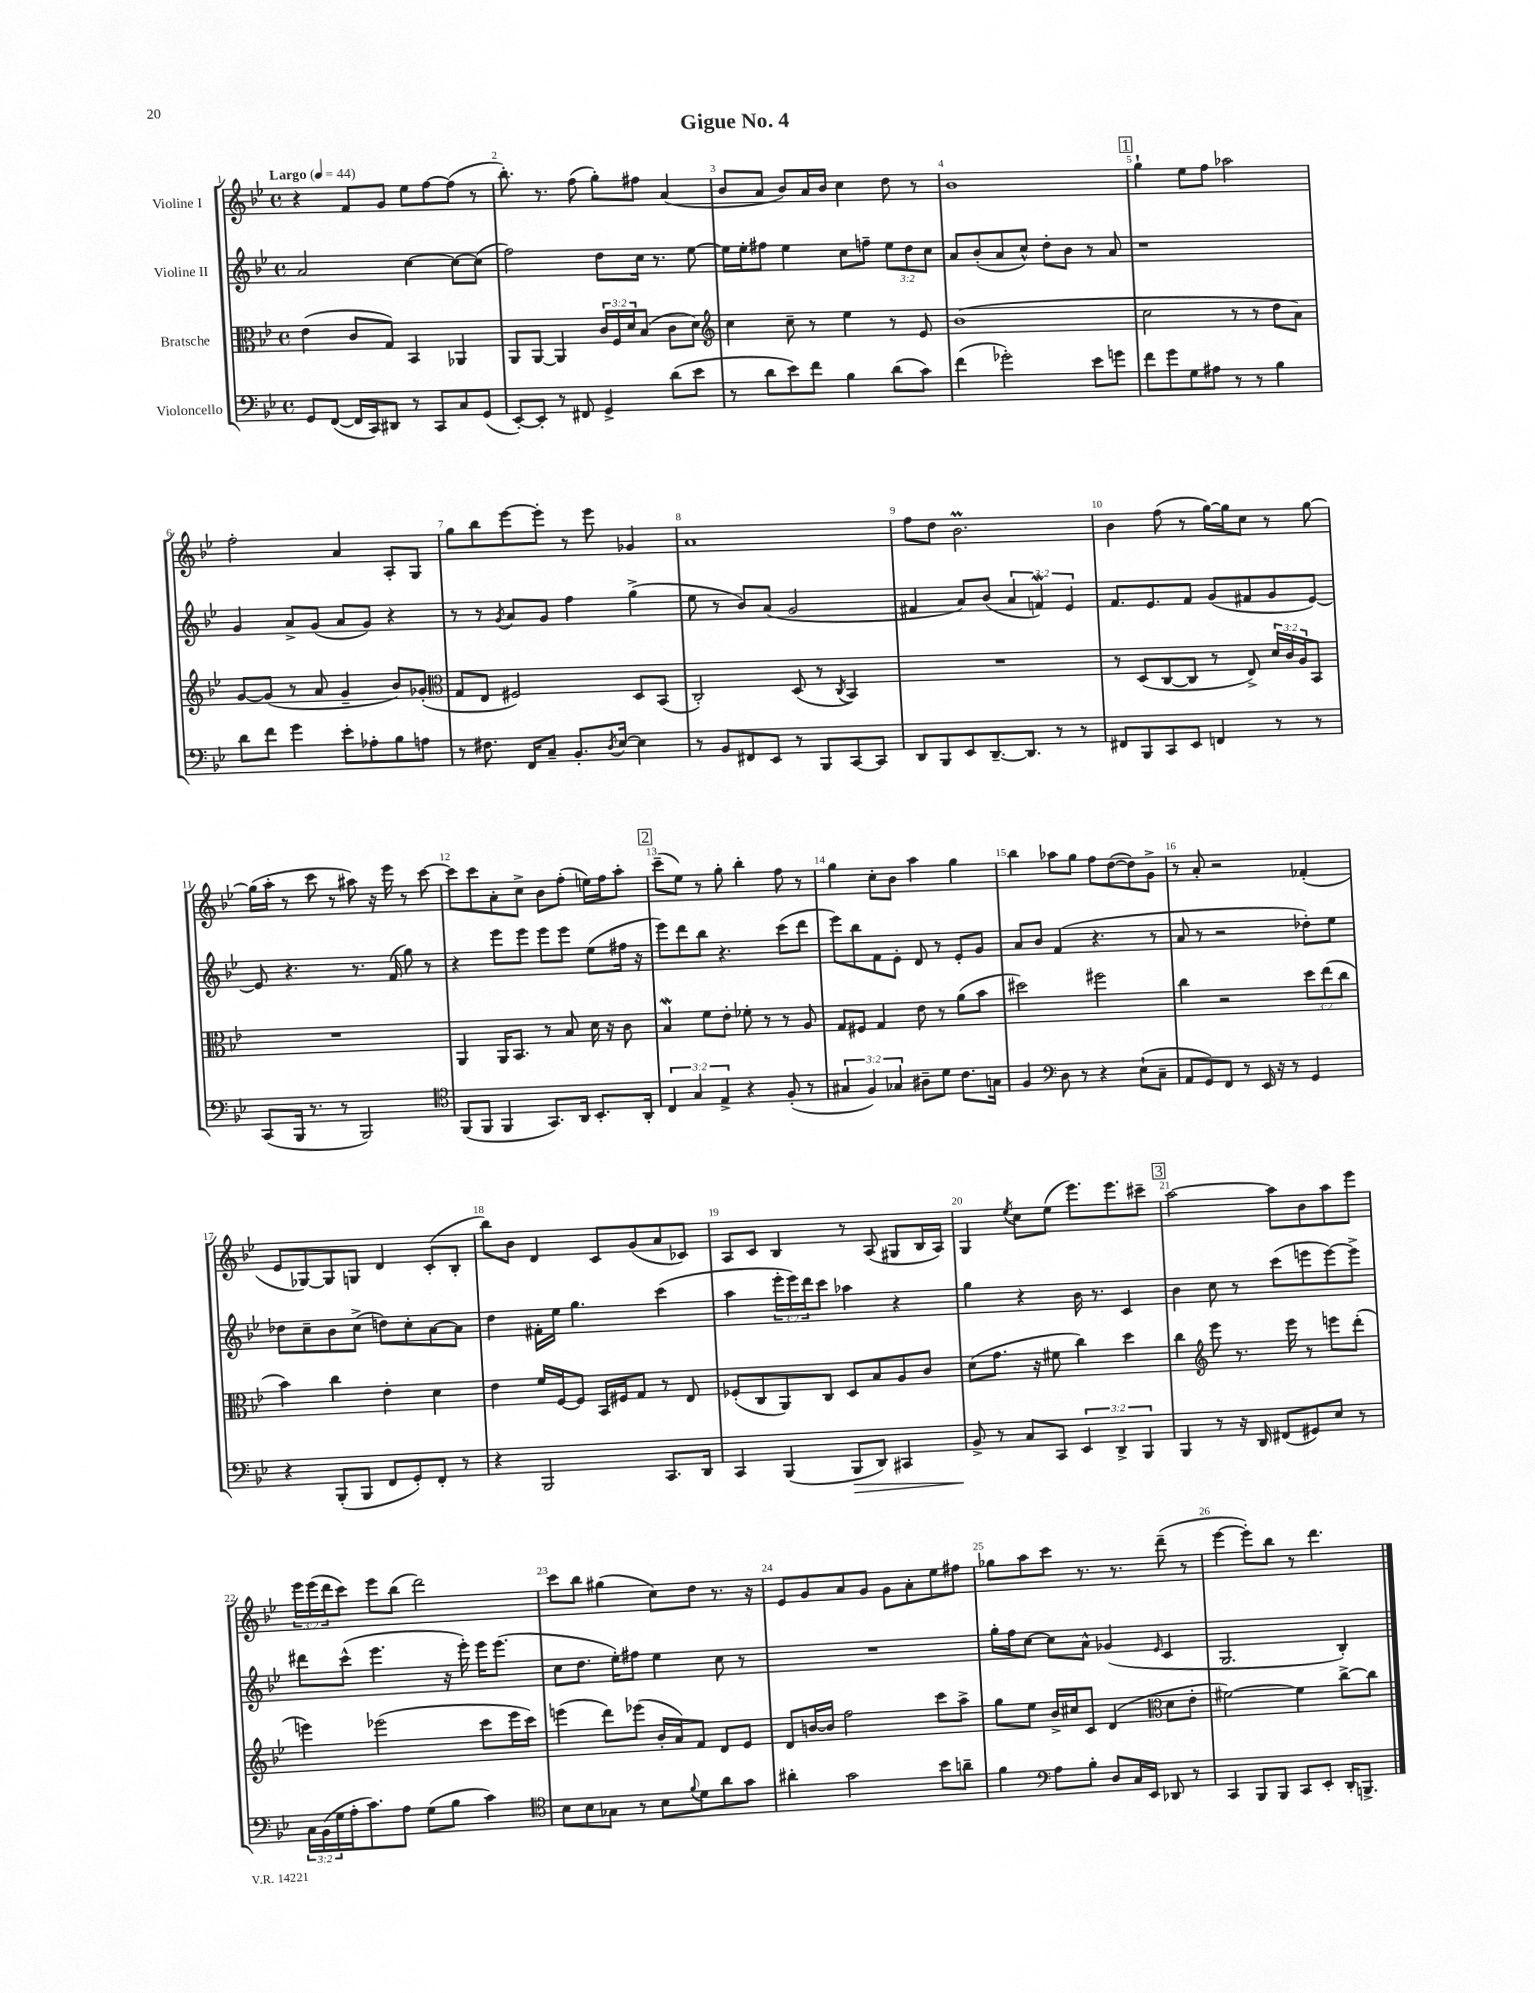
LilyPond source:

\header { title = "Gigue No. 4" }
<<
\new StaffGroup <<
\new Staff = "s0" \with { instrumentName = "Violine I" } {
    \clef treble \key bes \major \defaultTimeSignature \time 4/4 \override Staff.TupletNumber.text = #tuplet-number::calc-fraction-text \tempo "Largo" 4 = 44
    r4 f'8 g'8 ees''8 f''8~ f''8( r8 |
    bes''8.-.) r8. f''8( g''8-.) fis''8 a'4( |
    bes'8 a'8 bes'8) a'16 bes'16 c''4 d''8 r8 |
    bes'1 |
    \mark \markup { \box "1" } g''4-! ees''8 f''8 aes''2 |
    f''2-. a'4 a8-. g8 |
    g''8 bes''8 ees'''8~ ees'''8-. r8 ees'''8 ges'4 |
    a'1 |
    f''8 d''8 bes'2.\prall |
    bes'4 f''8( r8 g''16~) g''16 c''8 r8 g''8~ |
    g''16( a''16-. r8 c'''8 r8 ais''8) r16 ees'''16 r8 c'''8~ |
    c'''8 c'''8 a'8-. c''8-> bes'8 f''8-.( e''16) f''16 a''8-. |
    \mark \markup { \box "2" } c'''8--( ees''8) r8 g''8-. bes''4-. f''8 r8 |
    g''4 c''8-. bes'8 a''4 g''4 |
    bes''4 aes''8 g''8 f''8 d''8~( d''8) g'8-> |
    r8 a'8-. r2 fes'4-.( |
    ees'8 ges8~) ges8 g8 d'4 c'8-.( bes8-. |
    bes''8) bes'8 d'4 c'8 g'8( a'8 ces'8) |
    a8 c'8 bes4 r8 a8( gis8 bes16 a16) |
    g4 \acciaccatura { ees''8 } c''8 ees''8( ees'''8.) ees'''8. cis'''8-- |
    \mark \markup { \box "3" } a''2~ a''8 bes'8 a''8 ees'''8 |
    \tuplet 3/2 { ees'''16 ees'''16( d'''16 } c'''8) ees'''8 bes''8( d'''2) |
    c'''8 bes''8 gis''4( c''8) d''8 r8. r16 |
    ees'8 g'8 a'8 g'8 g'8 a'8-. ees''8 fis''8 |
    ges''8 a''8 c'''8 r8. r8. d'''8--( r8 |
    ees'''4~ ees'''8-.) bes''8 r8 d'''4. \bar "|." |
}
\new Staff = "s1" \with { instrumentName = "Violine II" } {
    \clef treble \key bes \major \defaultTimeSignature \time 4/4 \override Staff.TupletNumber.text = #tuplet-number::calc-fraction-text
    a'2 c''4~ c''8~ c''8( |
    f''2) d''8 c''16 r8. ees''8~ |
    ees''16 ees''16-. fis''8 ees''4 c''8 f''8-- \tuplet 3/2 { ees''8 d''8 c''8 } |
    a'8 bes'8-.( a'8 c''8-^) d''8-. bes'8 r8 a'8 |
    \mark \markup { \box "1" } r1 |
    g'4 a'8-> g'8( a'8 g'8) r4 |
    r8 r8 \acciaccatura { g'8 } a'8 g'8 f''4 g''4->( |
    ees''8 r8 bes'8) a'8( g'2 |
    fis'4 a'8) bes'8( \tuplet 3/2 { a'4 f'4\mordent) ees'4 } |
    f'8. ees'8. f'8 g'8( fis'8 g'8 ees'8~) |
    ees'8 r4. r8. f'16( g''8) r8 |
    r4 ees'''8 ees'''8 ees'''8 ees'''8 ees''8( fis''16 r16 |
    \mark \markup { \box "2" } ees'''8) d'''8 bes''8 r4. c'''8( d'''8 |
    ees'''8) bes''8 f'8 ees'8-. d'8 r8 ees'8-. g'8 |
    a'8 bes'8 f'4( r4. r8 |
    a'8 r8 r2 des''8-.) ees''8 |
    des''8 c''8-- bes'8 c''8->( d''8) c''8-. a'8~ a'8 |
    d''4 fis'16-. ees''16 g''4. c'''4( |
    a''4 \tuplet 3/2 { ees'''16-. ees'''16) d'''16 } c'''8 aes''4 r4 |
    g''4 r4 bes'16 r8. c'4 |
    \mark \markup { \box "3" } bes'4 c''8 r8 c'''8( e'''8 e'''8~) e'''8-> |
    dis'''8 c'''8-^( ees'''4. r16 ees'''16-.) ees'''16 ees'''8.( |
    c''8 d''8. ees''16-.) fis''8 ees''4 c''8 r8 |
    R1 |
    g''16-. f''16 c''8~ c''8 a'8-^ ges'4( \grace { ees'16 } c'4 |
    g2. bes4-.) \bar "|." |
}
\new Staff = "s2" \with { instrumentName = "Bratsche" } {
    \clef alto \key bes \major \defaultTimeSignature \time 4/4 \override Staff.TupletNumber.text = #tuplet-number::calc-fraction-text
    ees'4( c'8 g8) bes,4 aes,4 |
    a,8 a,8~ a,4 \tuplet 3/2 { c'16 f16 d'16 } bes8( c'8 d'8) |
    \clef treble c''4 c''8-- r8 ees''4 r8 ees'8 |
    bes'1( |
    \mark \markup { \box "1" } c''2 r8 r8 d''8 a'8) |
    g'8~ g'8( r8 a'8 g'4-- bes'8) ges'8-.( |
    \clef alto g8 ees8 fis2) d8 bes,8( |
    c2-.) d8( r8 \acciaccatura { c8 } bes,4) |
    R1 |
    r8 d8( c8~ c8 r8 ees8->) \tuplet 3/2 { d'16 c'16 a16 } bes,8 |
    R1 |
    a,4 a,16 bes,8. r8 bes8 d'16 r16 c'8 |
    \mark \markup { \box "2" } bes4\mordent f'8 ees'8-. fes'8-. r8 r8 a8 |
    g8 fis8 g4 ees'8 r8 a'8( bes'8 |
    dis''2) fis''2 |
    c''4 r2 \tuplet 3/2 { d''8 ees''8( c''8 } |
    bes'4) c''4 ees'4-. d'4 |
    ees'4 f'16 f16~ f8 bes,16 fis16 g8 r8 ees8 |
    fes8-.( c8 a,8) c8 d8 bes8 a8 c'8 |
    d'8( g'8. r16 fis'8 c''4) d''4 |
    \mark \markup { \box "3" } c''4 \clef treble ees'''8 r8. ees'''16 r8 e'''8 d'''8-.( |
    e'''4) ees'''2( c'''8 ees'''16 c'''16) |
    e'''4( d'''8) ees'''8( bes'16-. a'16) f'8 d'8 ees'8 |
    d'8 b'16~ b'16 f''2 c'''8 a''8-> |
    g''8 ees''8 bes'16-> cis''16 c'8 d'4( \clef alto d'8 ees'8-. |
    fis'2~) fis'4 c''8~-> c''8 \bar "|." |
}
\new Staff = "s3" \with { instrumentName = "Violoncello" } {
    \clef bass \key bes \major \defaultTimeSignature \time 4/4 \override Staff.TupletNumber.text = #tuplet-number::calc-fraction-text
    g,8 f,8~( f,16 c,16) dis,8 r8 c,8 c8 g,8( |
    ees,8~-.) ees,8-. r8 fis,8 g,4-> d'8( ees'8 |
    r8 d'8 ees'8) f'8 bes4 d'8( c'8) |
    f'4( ges'2-.) ees'8 g'8 |
    \mark \markup { \box "1" } f'8 g'8 g8 ais8 r8 r8 bes4 |
    d'8 f'8 g'4 ees'8-. aes8-. bes8 a8 |
    r8 fis8. f,16 c8-- bes,8.-. \acciaccatura { d8 } ees16~ ees4 |
    r8 bes,8 fis,8 ees,8 r8 bes,,8 c,8~ c,8 |
    d,8 bes,,8 ees,8 d,8.~-- d,8. r8 r8 |
    fis,8 bes,,8 c,8 ees,8 f,4 r8 r8 |
    c,8( bes,,16 r8. r8 bes,,2) |
    \clef tenor f,8( f,8 f,4 g,8.) a,16 bes,8.-. a,16-. |
    \mark \markup { \box "2" } \tuplet 3/2 { c4 g4 ees4-> } r4 f8-.( r8 |
    \tuplet 3/2 { gis4 f4) ges4 } ais8-- d'8 c'8. g16 |
    f4 \clef bass d8 r8 r4 ees8-!( c8-- |
    a,8 g,8) f,8 r8 ees,16 r16 r8 g,4 |
    r4 bes,,8-.( bes,,8 f,8 g,8-.) f,8-. r8 |
    r4 bes,,2 c,8. d,16 |
    c,4 bes,,4( bes,,8\> d,8) cis,4 |
    bes,8->\! r8 c8 c,8 \tuplet 3/2 { ees,4 d,4-> bes,,4 } |
    \mark \markup { \box "3" } bes,,4 r8 r16 d,16 fis,8( gis,8) ees8 r8 |
    \tuplet 3/2 { c16 bes,16( g16 } a16-. c'8.) a8 g8( bes8 c'4) |
    \clef tenor bes8 bes8 ges8 r8 bes8 \appoggiatura { f'8 } d'8 a'8 g'8 |
    ais'4-. g'2 bes'8 a'8-- |
    f'4 \clef bass a8 bes8-. d8 c16 ees,16 des,8 r8 |
    c,4 bes,,8 bes,,8 c,8 ees,8-. d,16-. b,,8.-> \bar "|." |
}
>>
>>
\layout { \context { \Score \override BarNumber.break-visibility = ##(#f #t #t) barNumberVisibility = #all-bar-numbers-visible } }
